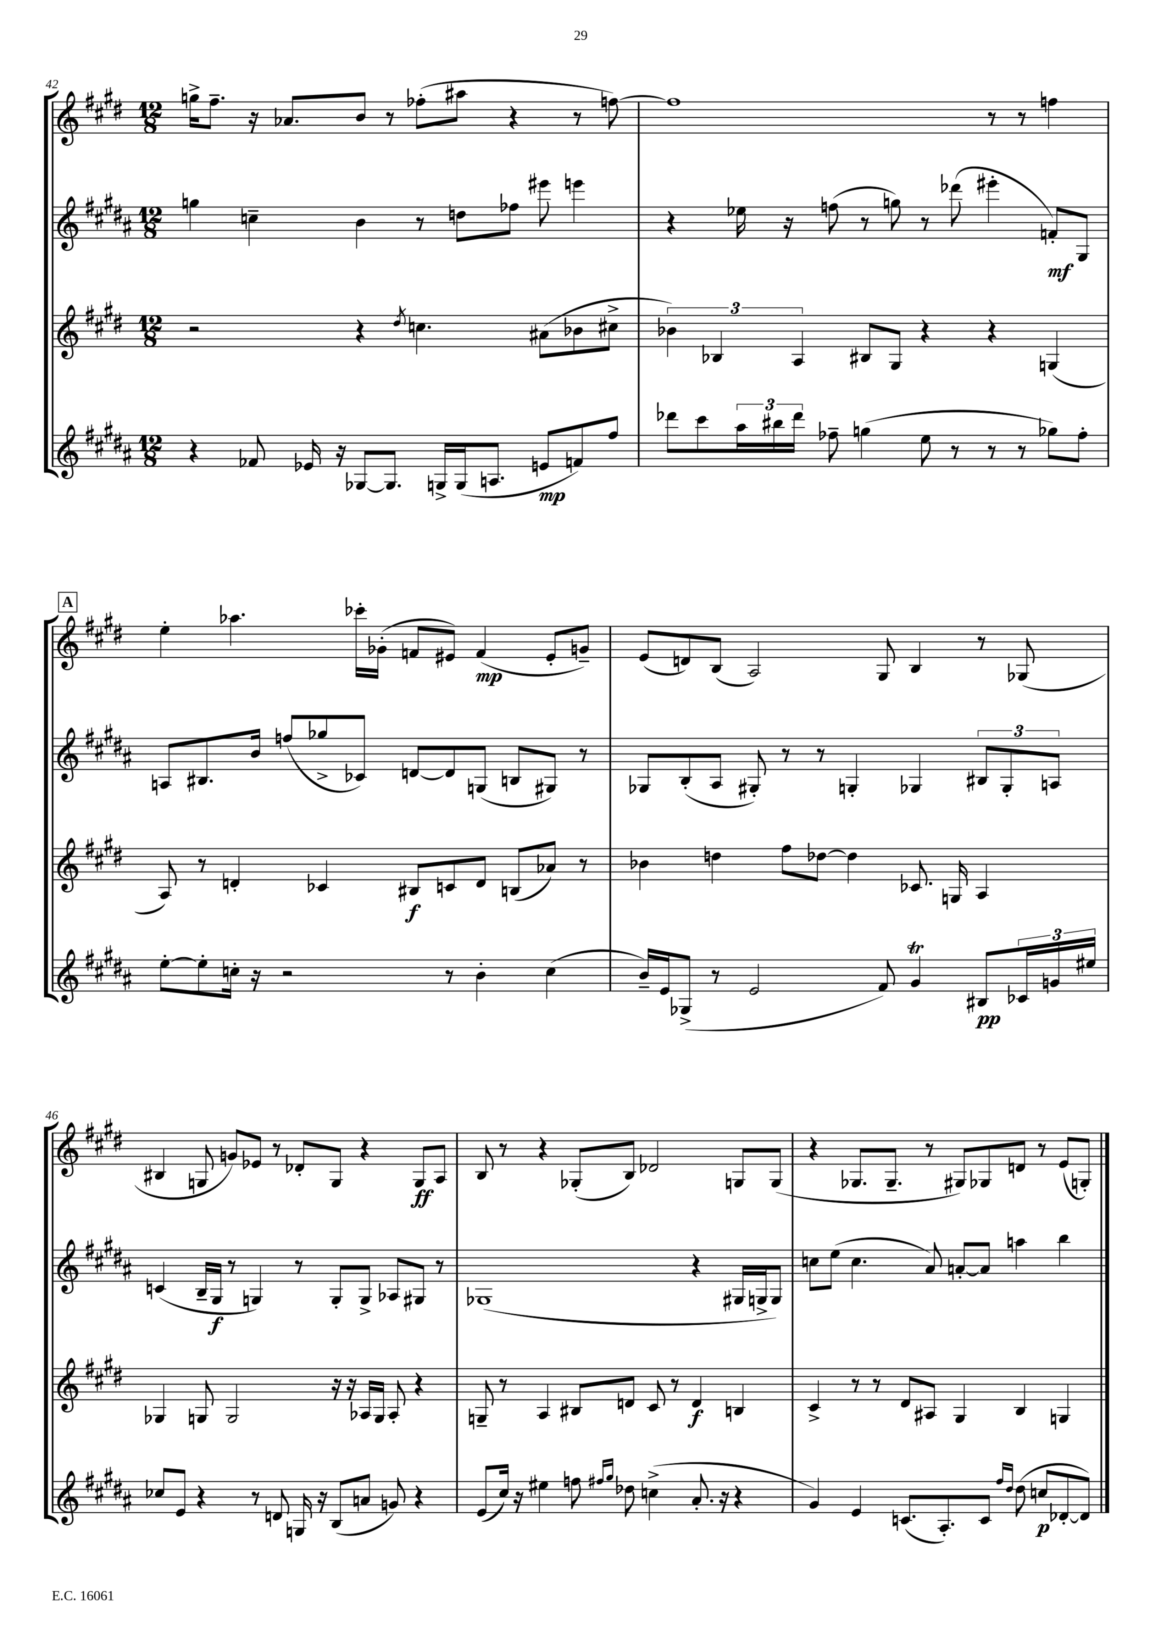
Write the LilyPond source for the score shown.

<<
\new StaffGroup <<
\new Staff = "s0" {
    \clef treble \key e \major \numericTimeSignature \time 12/8
    g''16-> fis''8.-- r16 aes'8. b'8 r8 fes''8-.( ais''8 r4 r8 f''8~) |
    f''1 r8 r8 f''4 |
    \mark \markup { \box "A" } e''4-. aes''4. ces'''16-. ges'16-.( f'8 eis'8) f'4\mp( eis'8-. g'8--) |
    e'8( d'8) b8( a2) gis8 b4 r8 ges8( |
    bis4 g8 g'8) ees'8 r8 des'8-. g8 r4 g8\ff a8 |
    b8 r8 r4 ges8-.( b8) des'2 g8 g8( |
    r4 ges8. ges8.-- r8 gis8) ges8 d'8 r8 e'8( g8-.) \bar "|." |
}
\new Staff = "s1" {
    \clef treble \key b \major \numericTimeSignature \time 12/8
    g''4 c''4-- b'4 r8 d''8 fes''8 eis'''8 e'''4 |
    r4 ees''16 r16 f''8( r8 g''8) r8 des'''8( eis'''4-. f'8-.\mf) gis8 |
    \mark \markup { \box "A" } a8 bis8. b'16 f''8( ges''8-> ces'8) d'8~ d'8 g8( b8 gis8) r8 |
    ges8 b8-.( ais8 gis8-.) r8 r8 g4-. ges4 \tuplet 3/2 { bis8 ges8-. a8 } |
    c'4( b16-- gis16\f r8 g4) r8 g8-. g8-> aes8 gis8 r8 |
    ges1( r4 gis16 g16-> g8) |
    c''8 e''8( c''4. ais'8) a'8~-. a'8 a''4 b''4 \bar "|." |
}
\new Staff = "s2" {
    \clef treble \key e \major \numericTimeSignature \time 12/8
    r2 r4 \acciaccatura { dis''8 } c''4. ais'8( bes'8 cis''8-> |
    \tuplet 3/2 { bes'4) bes4 a4 } bis8 gis8 r4 r4 g4( |
    \mark \markup { \box "A" } a8) r8 d'4-. ces'4 bis8\f c'8 d'8 b8( aes'8) r8 |
    bes'4 d''4 fis''8 des''8~ des''4 ces'8. g16 a4 |
    ges4 g8 g2 r16 r16 aes16 g16 aes8-. r4 |
    g8-- r8 a4 bis8 d'8 cis'8 r8 d'4\f b4 |
    cis'4-> r8 r8 dis'8 ais8 gis4 b4 g4 \bar "|." |
}
\new Staff = "s3" {
    \clef treble \key b \major \numericTimeSignature \time 12/8
    r4 fes'8 ees'16 r16 ges8~ ges8. g16-> g16( a8. e'8\mp f'8) fis''8 |
    des'''8 cis'''8 \tuplet 3/2 { ais''16 bis''16 des'''16 } fes''8-- g''4( e''8 r8 r8 r8 ges''8) fes''8-. |
    \mark \markup { \box "A" } e''8~-. e''8-. c''16-. r16 r2 r8 b'4-. c''4( |
    b'16--) e'16 ges8->( r8 e'2 fis'8) gis'4\trill bis8\pp \tuplet 3/2 { ces'16 g'16 eis''16 } |
    ces''8 e'8 r4 r8 d'8 g16 r16 b8( a'8 g'8) r4 |
    e'8( cis''16) r16 eis''4 f''8 \grace { fis''16 gis''16 } des''8 c''4->( ais'8.-. r16 r4 |
    gis'4) e'4 c'8.( ais8.-.) c'8 \grace { fis''16 dis''16 } dis''8( c''8\p des'8~-. des'8) \bar "|." |
}
>>
>>
\layout { \context { \Score currentBarNumber = #42 } }
